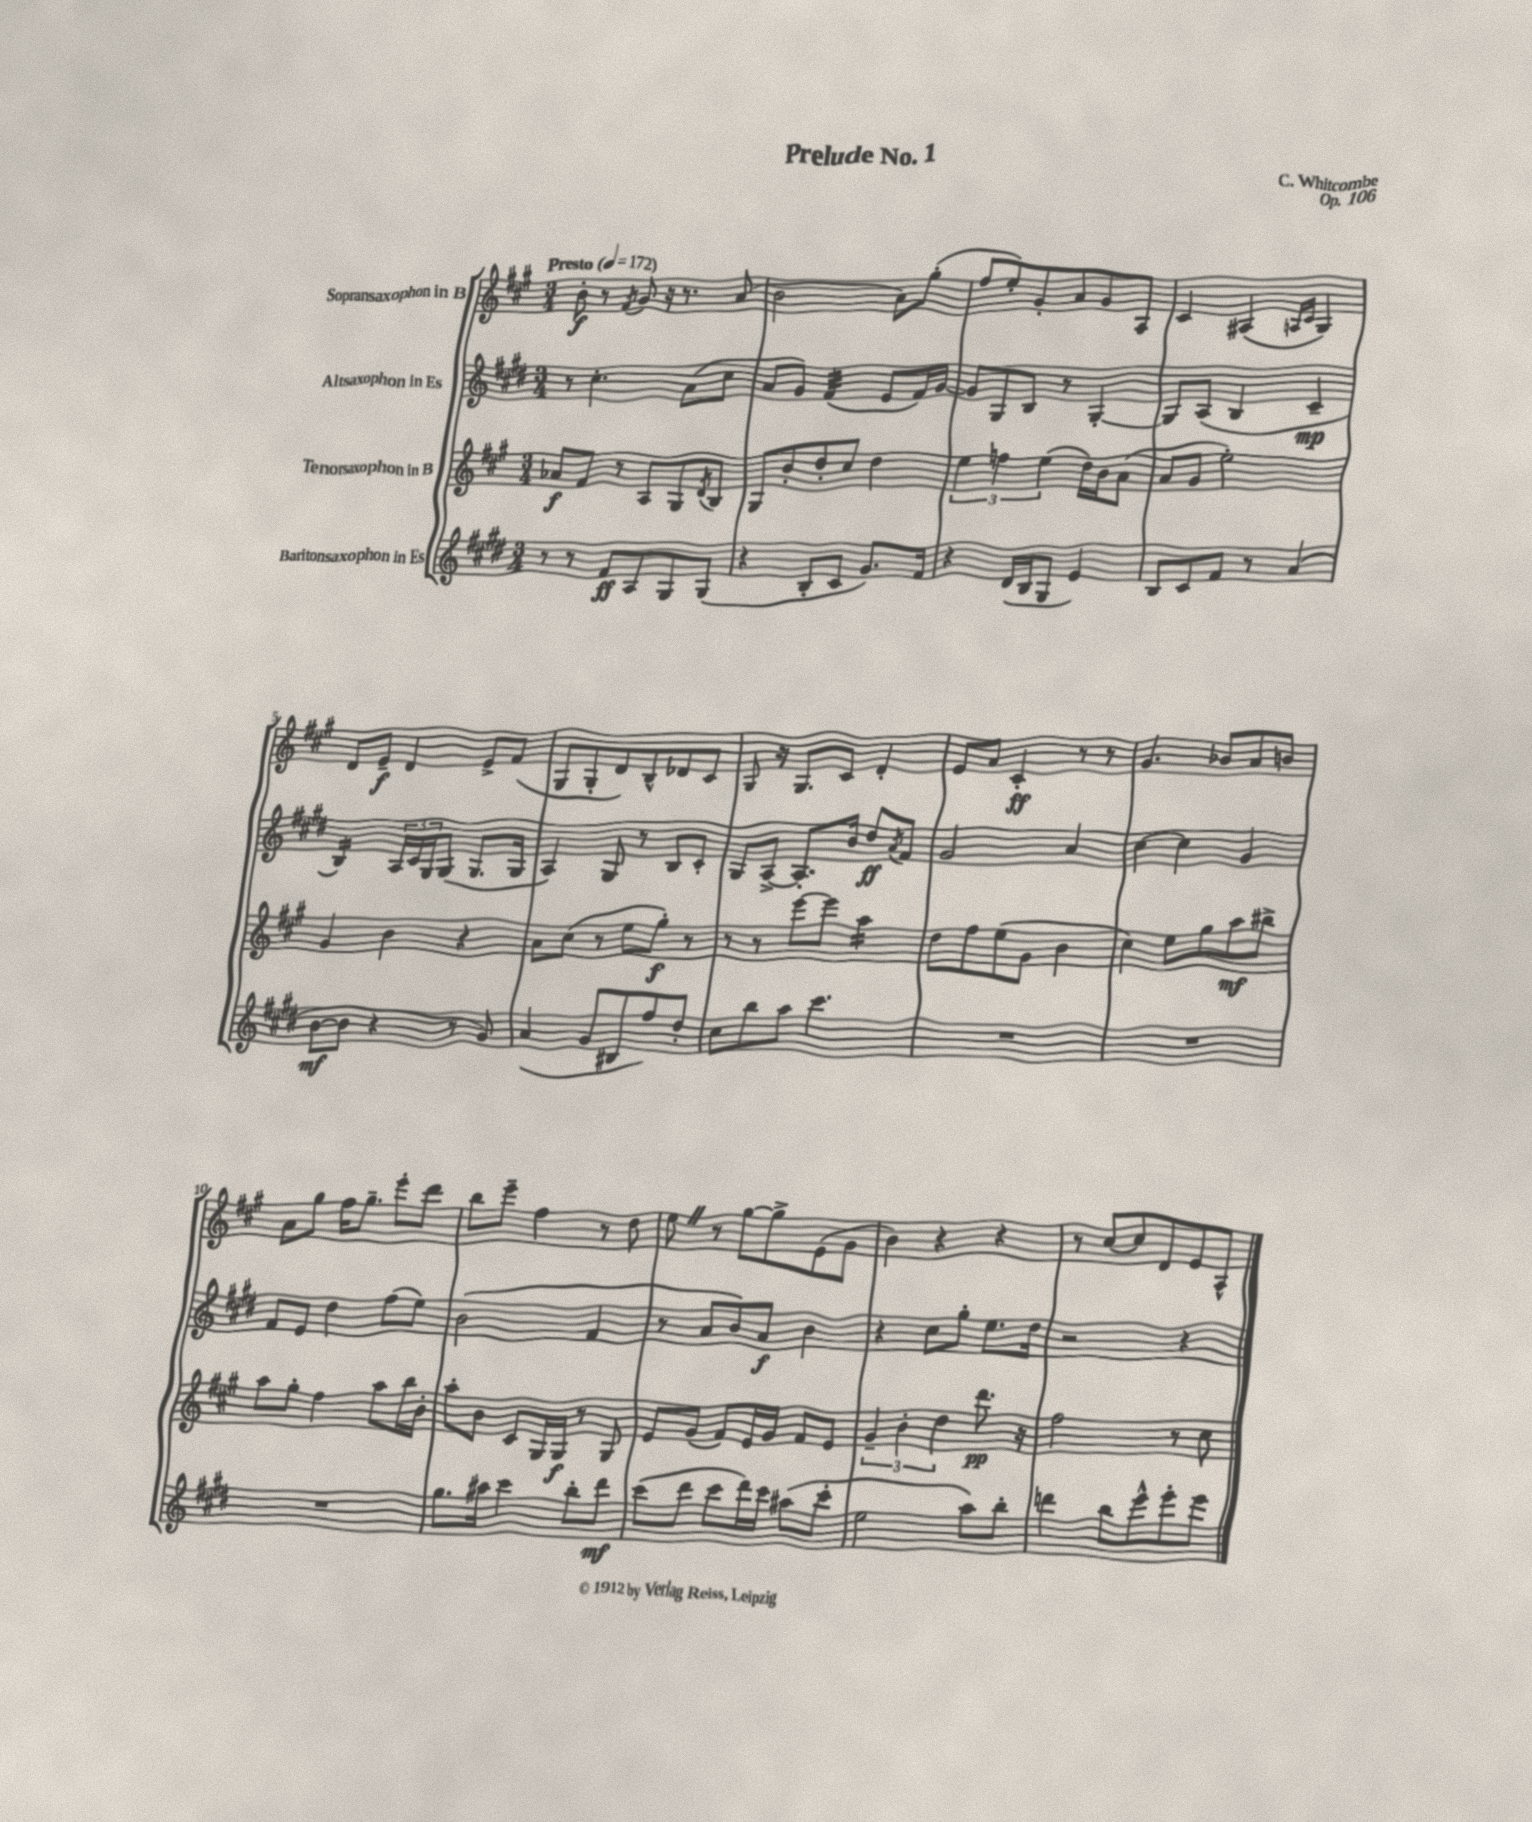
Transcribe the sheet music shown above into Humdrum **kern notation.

**kern	**kern	**kern	**kern
*staff4	*staff3	*staff2	*staff1
*clefG2	*clefG2	*clefG2	*clefG2
*k[f#c#g#d#]	*k[f#c#g#]	*k[f#c#g#d#]	*k[f#c#g#]
*M3/4	*M3/4	*M3/4	*M3/4
*MM172	*MM172	*MM172	*MM172
8r	8a-	8r	8b'
8r	8f#	4.cc#'	8r
.	.	.	8qf#
8f#	8r	.	8g#
8A	8A	.	16r
.	.	.	8.r
8G#	8G#	(8a	.
.	8qd	.	.
(8G#	8B	8cc#	(8a
=	=	=	=
4r	8G#	8a	2b
.	8b'	8g#)	.
8B'	8dd'	(4f#	.
8c#	8cc#	.	.
8.g#)	4dd	8e	8a)
.	.	16f#)	(8gg#'
16f#	.	[16g#	.
=	=	=	=
4r	6ee	8g#]	8ff#
.	.	8G#	8ee')
.	6ff	.	.
(16d#	.	8B	8g#'
16B	.	.	.
.	(6ee	.	.
8G#	.	8r	8a
4e)	16dd)	[4G#'	8g#
.	16b	.	.
.	(8a	.	8A
=	=	=	=
8B	8a	8G#]	4c#
8c#	8g#	(8A	.
8f#	2ee')	4B	(4A#
8r	.	.	.
.	.	.	16qqA
.	.	.	16qqc#
(4a	.	4c#~	4G#)
=	=	=	=
[8b	4g#	4B)	8d
8b]	.	.	8e~
4r	4b	24A	4d
.	.	24c#	.
.	.	24G#	.
.	.	(8G#	.
8r	4r	8.G#	8e^
8g#)	.	.	(8f#
.	.	16G#	.
=	=	=	=
(4a	8a	4A)	8G#
.	(8cc#	.	8G#'
8g#	8r	8G#	8d)
8B#	8ee	8r	8B^^
8ff#)	8gg#')	8B	8d-
8dd#'	8r	8c#'	8c#
=	=	=	=
8cc#	8r	8G#	8G#
8bb	8r	[8A^	16r
.	.	.	8.G#
8aa	[8eee	8.A']	.
4.ccc#	8eee]	.	8c#
.	.	16b	.
.	4aa	8dd#	4d'
.	.	8qa	.
.	.	8f#	.
=	=	=	=
2.r	8dd	2g#	8e
.	8ff#	.	8a
.	(8ee	.	4c#'
.	8g#	.	.
.	4b	4a	8r
.	.	.	8r
=	=	=	=
2.r	4cc#)	[4cc#	4.g#
.	8ee	4cc#]	.
.	8gg#	.	8b-
.	8aa	4g#	8a
.	8bb#^	.	8b
=	=	=	=
2.r	8aa	8f#	8a
.	8gg#'	8e	8gg#
.	4ff#	4dd#	16ff#
.	.	.	8.gg#~
.	8aa	(8ff#	8eee'
.	16bb	8ee)	8ddd
.	16b'	.	.
=	=	=	=
8.gg#	8aa'	(2b	8bb
.	8b	.	8eee~
16aa#	.	.	.
4ccc#	8c#	.	4ff#
.	16G#	.	.
.	16G#	.	.
8bb'	8r	4f#	8r
8ddd#	8G#	.	8dd
=	=	=	=
(8ccc#	8e	8r	8ee
8ddd#	(8g#	8a	8r
8ccc#	8f#)	8b)	[8gg#
16ddd#)	16e	8a	8gg#^]
16ccc#	16g#	.	.
(8aa#	8f#	4b	(8e
8ccc#'	8e	.	8g#
=	=	=	=
2ee	6g#~	4r	4b)
.	6b'	.	.
.	.	8cc#	4r
.	6dd	.	.
.	.	8gg#'	.
8aa)	8.ddd	8.ee	4r
8bb'	.	.	.
.	16r	16dd#	.
=	=	=	=
4ddd	2ff#	2r	8r
.	.	.	[8cc#
8bb	.	.	8cc#]
8eee^^	.	.	8d
8eee'	8r	4r	8e
8eee	8cc#	.	8A^^
==	==	==	==
*-	*-	*-	*-
